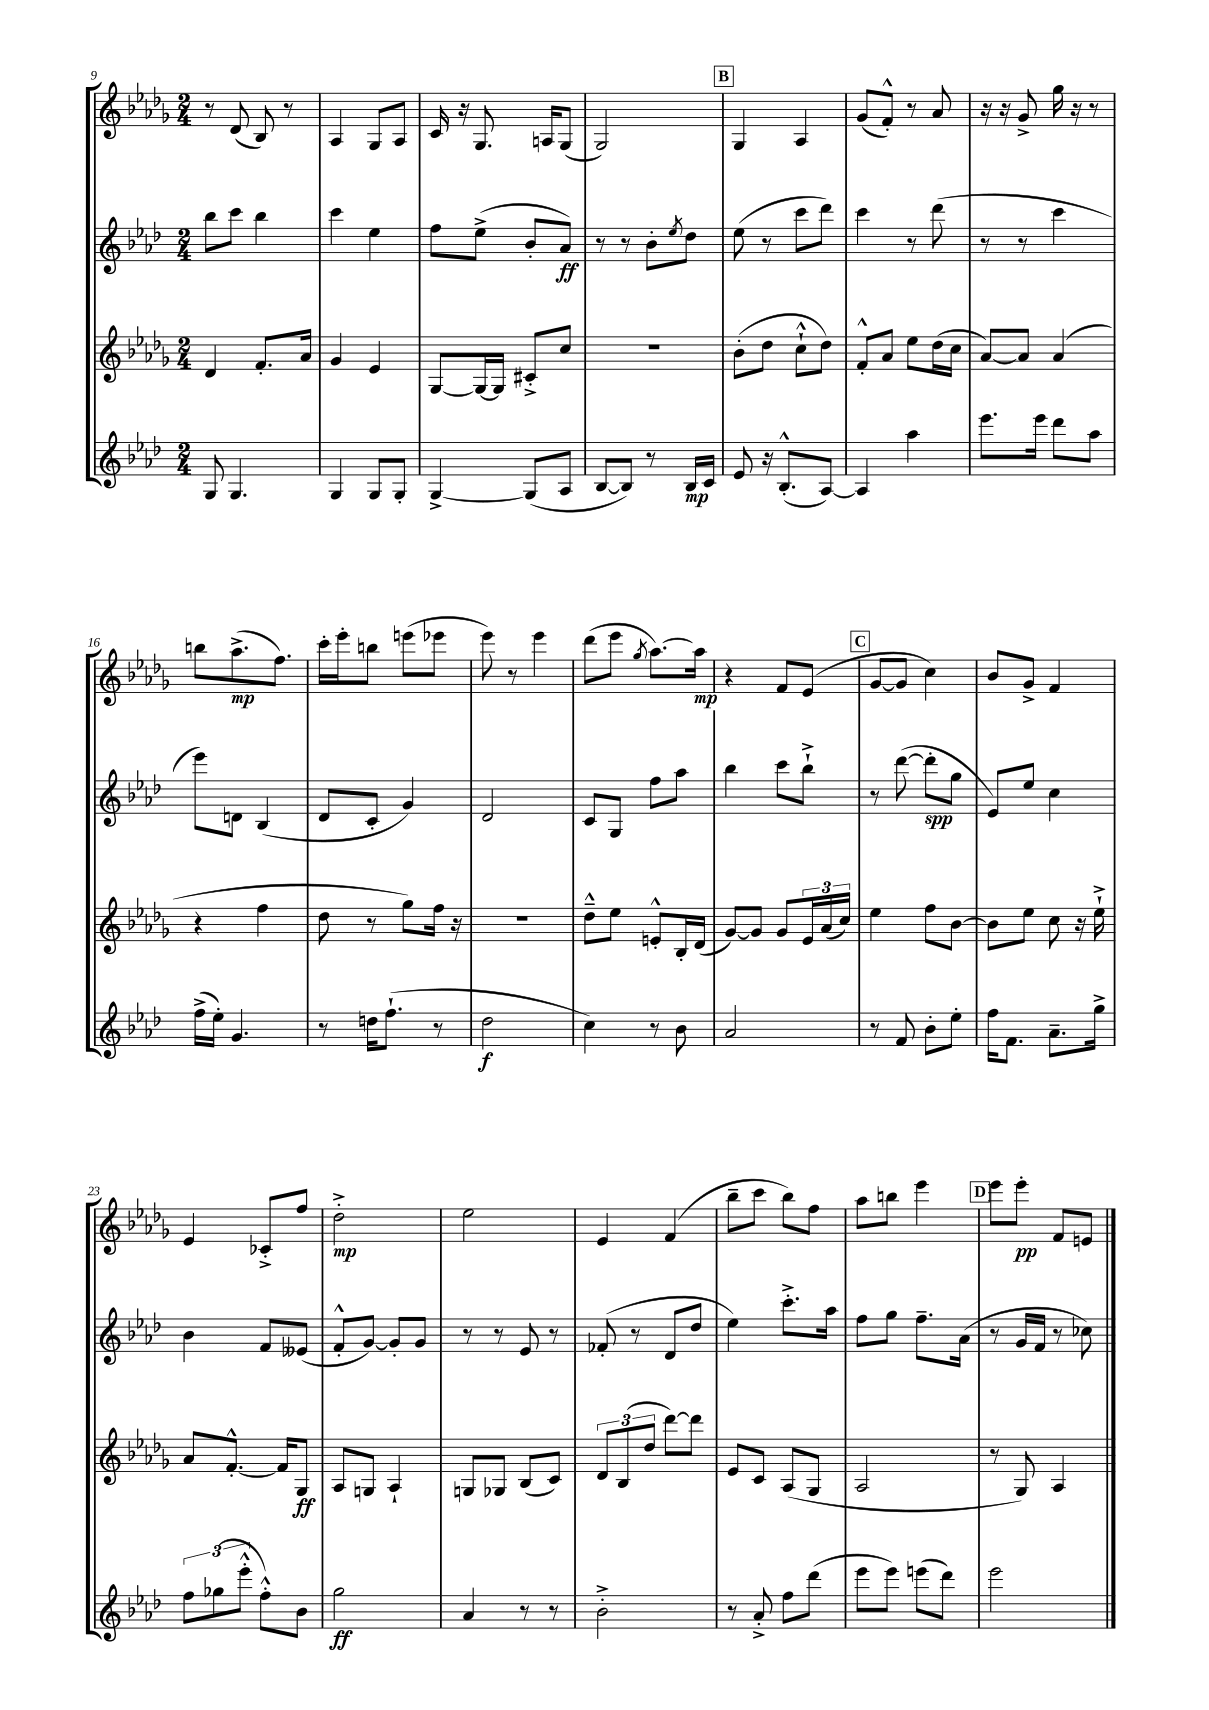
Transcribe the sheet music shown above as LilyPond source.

<<
\new StaffGroup <<
\new Staff = "s0" {
    \clef treble \key des \major \numericTimeSignature \time 2/4
    r8 des'8( bes8) r8 |
    aes4 ges8 aes8 |
    c'16 r16 ges8. a16 ges8( |
    ges2) |
    \mark \markup { \box "B" } ges4 aes4 |
    ges'8( f'8-.-^) r8 aes'8 |
    r16 r16 ges'8-> ges''16 r16 r8 |
    b''8 aes''8.->\mp( f''8.) |
    c'''16-. ees'''16-. b''8 e'''8( ees'''8 |
    ees'''8) r8 ees'''4 |
    des'''8( ees'''8 \acciaccatura { ges''8 } aes''8.~) aes''16\mp |
    r4 f'8 ees'8( |
    \mark \markup { \box "C" } ges'8~ ges'8 c''4) |
    bes'8 ges'8-> f'4 |
    ees'4 ces'8-.-> f''8 |
    des''2-.->\mp |
    ees''2 |
    ees'4 f'4( |
    bes''8-- c'''8 bes''8) f''8 |
    aes''8 b''8 ees'''4 |
    \mark \markup { \box "D" } ees'''8 ees'''8-.\pp f'8 e'8 \bar "|." |
}
\new Staff = "s1" {
    \clef treble \key aes \major \numericTimeSignature \time 2/4
    bes''8 c'''8 bes''4 |
    c'''4 ees''4 |
    f''8 ees''8->( bes'8-. aes'8\ff) |
    r8 r8 bes'8-. \acciaccatura { ees''8 } des''8 |
    \mark \markup { \box "B" } ees''8( r8 c'''8 des'''8) |
    c'''4 r8 des'''8( |
    r8 r8 c'''4 |
    ees'''8) d'8 bes4( |
    des'8 c'8-. g'4) |
    des'2 |
    c'8 g8 f''8 aes''8 |
    bes''4 c'''8 bes''8-!-> |
    \mark \markup { \box "C" } r8 des'''8~( des'''8-.\spp g''8 |
    ees'8) ees''8 c''4 |
    bes'4 f'8 eeses'8( |
    f'8-.-^ g'8~) g'8-. g'8 |
    r8 r8 ees'8 r8 |
    fes'8-.( r8 des'8 des''8 |
    ees''4) c'''8.-.-> aes''16 |
    f''8 g''8 f''8.-- aes'16( |
    \mark \markup { \box "D" } r8 g'16 f'16 r8 ces''8) \bar "|." |
}
\new Staff = "s2" {
    \clef treble \key des \major \numericTimeSignature \time 2/4
    des'4 f'8.-. aes'16 |
    ges'4 ees'4 |
    ges8~ ges16~ ges16 cis'8-.-> c''8 |
    R2 |
    \mark \markup { \box "B" } bes'8-.( des''8 c''8-!-^ des''8) |
    f'8-.-^ aes'8 ees''8 des''16( c''16 |
    aes'8~) aes'8 aes'4( |
    r4 f''4 |
    des''8 r8 ges''8) f''16 r16 |
    R2 |
    des''8---^ ees''8 e'8-.-^ bes16-. des'16( |
    ges'8~) ges'8 ges'8 \tuplet 3/2 { ees'16 aes'16( c''16) } |
    \mark \markup { \box "C" } ees''4 f''8 bes'8~ |
    bes'8 ees''8 c''8 r16 ees''16-!-> |
    aes'8 f'8.~-.-^ f'16 ges8\ff |
    aes8 g8 aes4-! |
    g8 ges8 bes8( c'8) |
    \tuplet 3/2 { des'8 bes8( des''8 } des'''8~) des'''8 |
    ees'8 c'8 aes8( ges8 |
    aes2 |
    \mark \markup { \box "D" } r8 ges8) aes4 \bar "|." |
}
\new Staff = "s3" {
    \clef treble \key aes \major \numericTimeSignature \time 2/4
    g8 g4. |
    g4 g8 g8-. |
    g4~-> g8( aes8 |
    bes8~ bes8) r8 bes16\mp c'16 |
    \mark \markup { \box "B" } ees'8 r16 bes8.-.-^( aes8~) |
    aes4 aes''4 |
    ees'''8. ees'''16 des'''8 aes''8 |
    f''16->( ees''16-.) g'4. |
    r8 d''16 f''8.-!( r8 |
    des''2\f |
    c''4) r8 bes'8 |
    aes'2 |
    \mark \markup { \box "C" } r8 f'8 bes'8-. ees''8-. |
    f''16 f'8. aes'8.-- g''16-> |
    \tuplet 3/2 { f''8 ges''8( ees'''8-.-^ } f''8-.-^) bes'8 |
    g''2\ff |
    aes'4 r8 r8 |
    bes'2-.-> |
    r8 aes'8-.-> f''8 des'''8( |
    ees'''8 ees'''8) e'''8( des'''8) |
    \mark \markup { \box "D" } ees'''2 \bar "|." |
}
>>
>>
\layout { \context { \Score currentBarNumber = #9 } }
